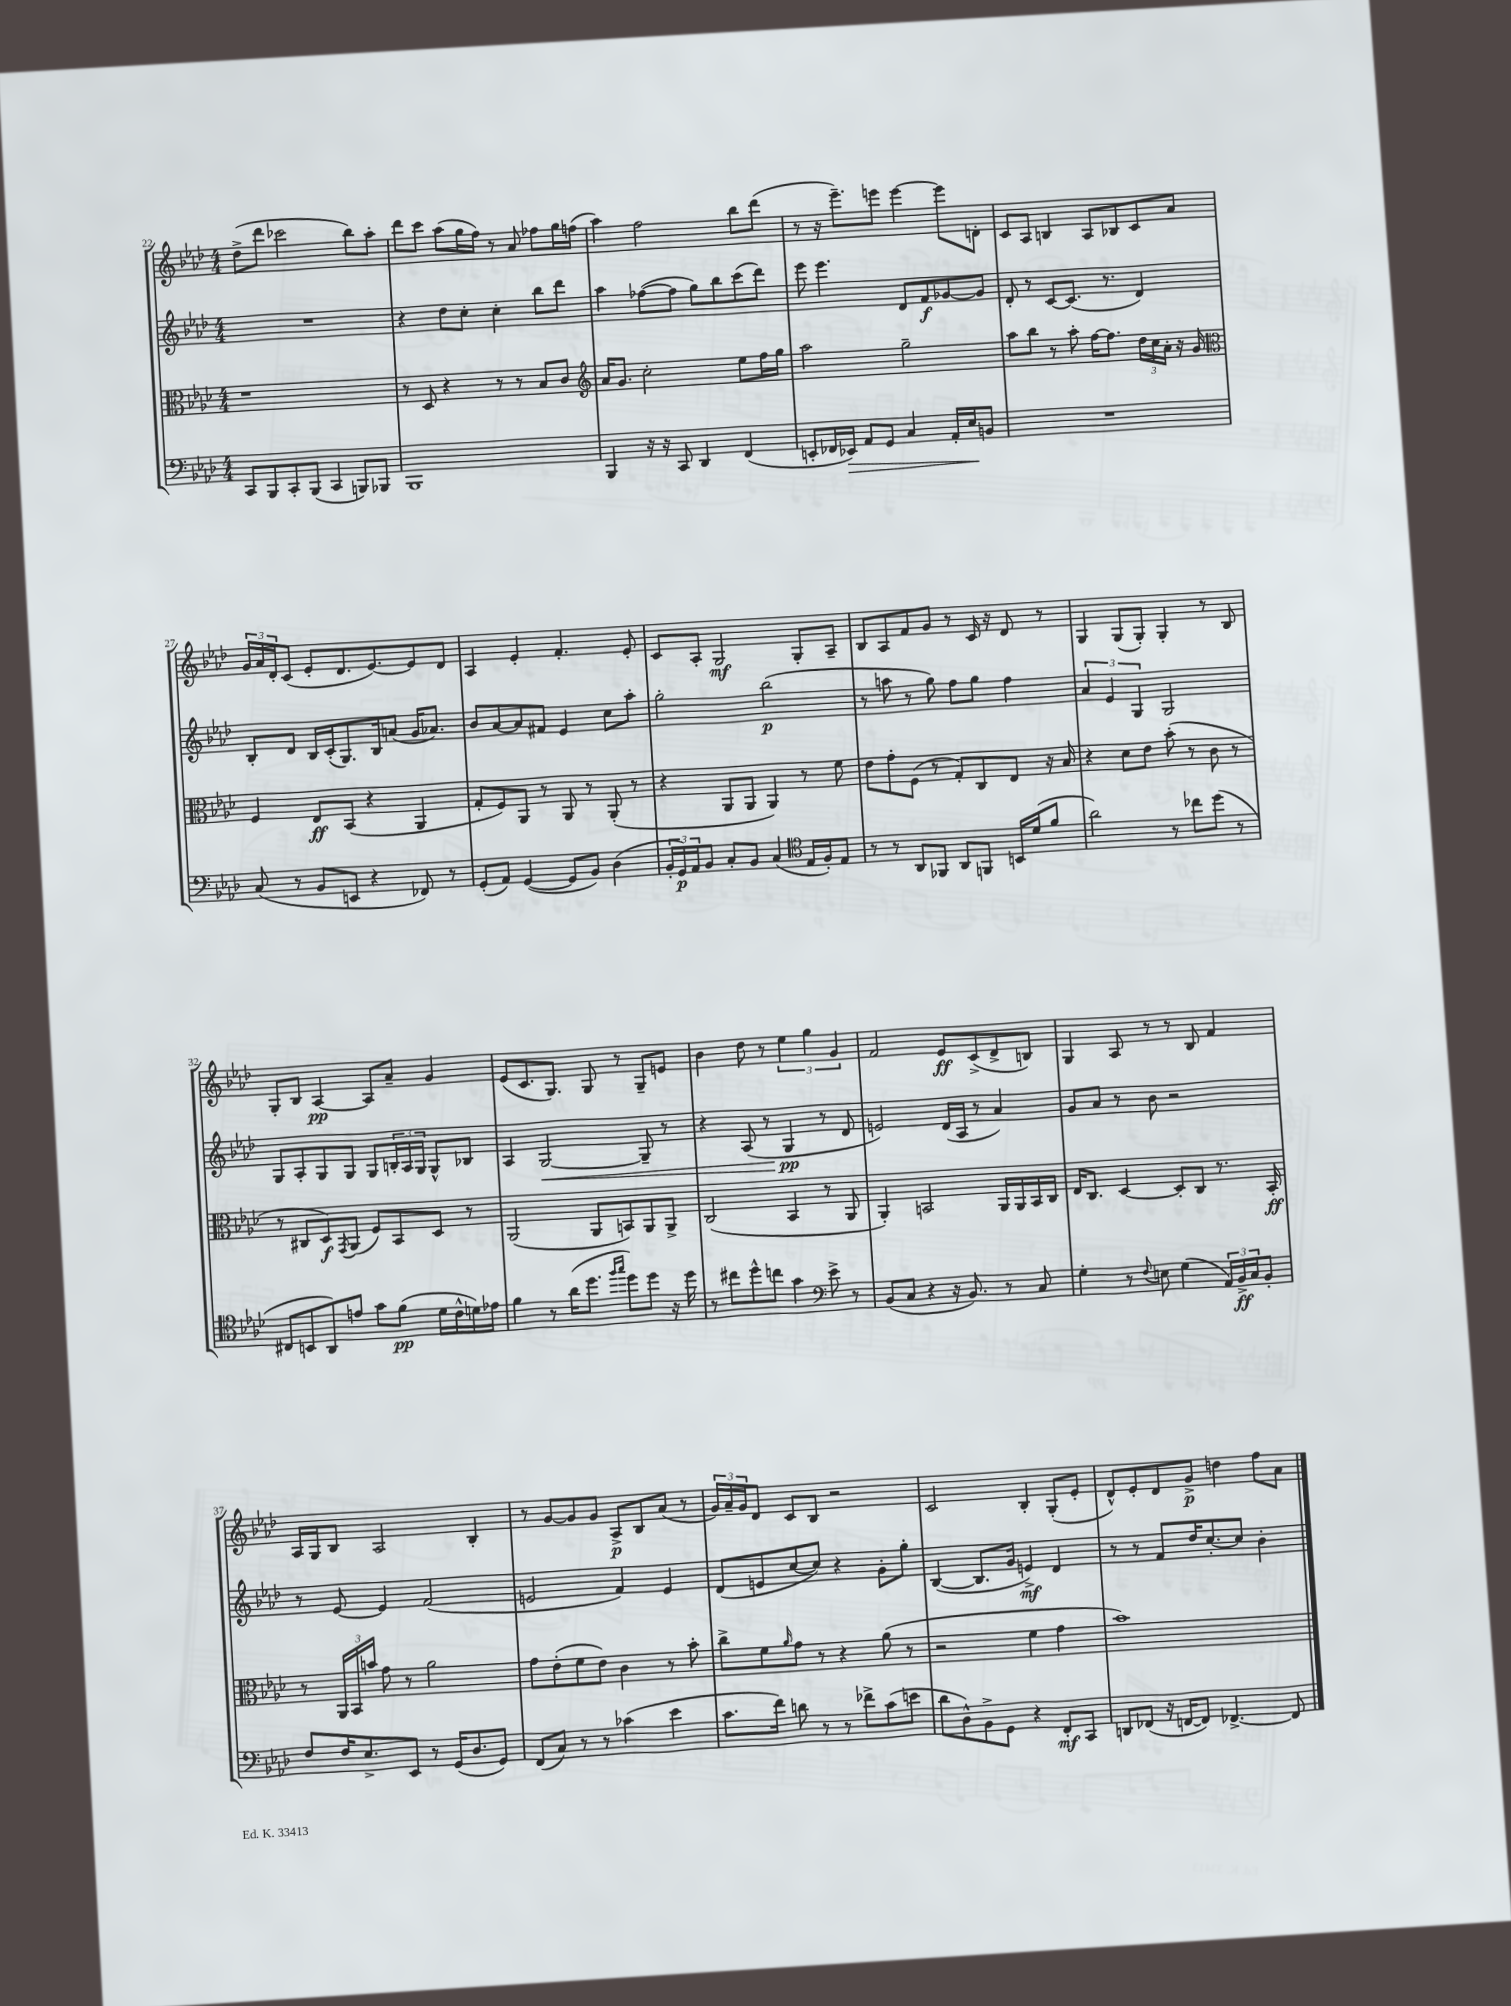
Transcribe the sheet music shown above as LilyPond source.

<<
\new StaffGroup <<
\new Staff = "s0" {
    \clef treble \key aes \major \numericTimeSignature \time 4/4
    des''8->( des'''8 ces'''2 bes''8) aes''8-. |
    des'''8 c'''8 aes''8( g''16 f''16) r8 aes'8 fes''8 g''16 f''16( |
    aes''4) f''2 bes''8 des'''8( |
    r8 r16 ees'''8.--) e'''8 e'''4~ e'''8 d'8-. |
    c'8 aes8 b4 aes8 bes8 c'8 aes'8 |
    \tuplet 3/2 { g'16 aes'16 des'16-. } c'8( ees'8-. des'8. ees'8.~) ees'8 des'8 |
    aes4 ees'4-. f'4.-. ees'8-. |
    c'8 aes8-. g2\mf g8-. aes8-- |
    bes8 aes8 f'8 g'8 r8 c'16 r16 des'8 r8 |
    g4 g8( g8-.) g4-. r8 bes8 |
    g8-. bes8 aes4~\pp aes8 aes'8-- g'4 |
    ees'8( c'8. g8.) g8 r8 g8-- e'8 |
    bes'4 des''8 r8 \tuplet 3/2 { ees''4 g''4 g'4 } |
    f'2 ees'8\ff c'8->( des'8-> b8) |
    g4 aes8 r8 r8 bes8 f'4 |
    aes16 g16 bes8 aes2 bes4-. |
    r8 g'8~ g'8 g'8 aes8->\p bes8 aes'8( r8 |
    \tuplet 3/2 { g'16) aes'16-- g'16 } des'8 c'8 bes8 r2 |
    c'2 bes4-. g8-.( ees'8-. |
    des'8-^) ees'8-. des'8 g'8->\p d''4 f''8 aes'8 \bar "|." |
}
\new Staff = "s1" {
    \clef treble \key aes \major \numericTimeSignature \time 4/4
    R1 |
    r4 des''8 c''8-. c''4-. bes''8 des'''8 |
    aes''4 fes''8~( fes''8 g''8) bes''8 c'''8( des'''8) |
    ees'''8 ees'''4. des'8 f'8\f ges'8~ ges'8 |
    des'8-. r8 c'8~ c'8.( r8. des'4) |
    bes8-. des'8 bes16 c'16-.( g8.) bes16 a'8( g'16 aes'8.) |
    bes'8 aes'8~ aes'8 fis'8 ees'4 c''8 aes''8-. |
    g''2-. bes''2\p( |
    r8 a''8 r8 g''8) f''8 g''8 f''4 |
    \tuplet 3/2 { aes'4 ees'4 g4 } g2 |
    g8 aes8-. g8 g8 g8 \tuplet 3/2 { b16-. aes16 g16 } g8-^ bes8 |
    aes4 g2~\< g8-- r8 |
    r4 aes8( r8 g4\pp\! r8 des'8 |
    e'2) des'16( aes16 r8 aes'4) |
    g'8 aes'8 r8 bes'8 r2 |
    r8 ees'8~ ees'4 f'2( |
    e'2 f'4) e'4 |
    des'8( e'8 c''8~ c''8) r4 g'8-. g''8-. |
    bes4~( bes8. g'16 e'4->\mf) des'4 |
    r8 r8 f'8 des''16 c''8.~-. c''8 bes'4-. \bar "|." |
}
\new Staff = "s2" {
    \clef alto \key aes \major \numericTimeSignature \time 4/4
    r1 |
    r8 des8 r4 r8 r8 bes8 c'8 |
    \clef treble aes'16 g'8. c''2-. ees''8 f''16 g''16 |
    aes''2 g''2-- |
    aes''8 bes''8 r8 aes''8-. f''16~ f''8. \tuplet 3/2 { des''16 c''16 aes'16-. } r16 g'16 |
    \clef alto f4 ees8\ff bes,8( r4 aes,4 |
    g8-. f8) aes,8 r8 aes,8 r8 aes,8-.( r8 |
    r4 aes,8 aes,8 aes,4) r8 f'8 |
    ees'8 g'8-. f8( r8 g8-.) c8 ees8 r16 bes16 |
    r4 des'8 ees'8 bes'8-.( r8 c'8 r8 |
    r8 cis8 des8\f) \acciaccatura { g,8 } aes,8( f8) bes,8 des8 r8 |
    aes,2( aes,8 b,8) aes,8 aes,8-> |
    c2( bes,4 r8 aes,8 |
    aes,4-.) b,2 aes,16 aes,16 b,16 c16 |
    ees16 c8. des4~ des8-. c8 r8. bes,16-.\ff |
    r8 \tuplet 3/2 { aes,16 bes,16 b'16 } g'8 r8 aes'2 |
    g'8 ees'8-.( f'8 ees'8) c'4 r8 bes'8-. |
    c''8-> f'8 \grace { aes'16 } g'8 r8 r4 aes'8( r8 |
    r2 f'4 g'4 |
    bes'1) \bar "|." |
}
\new Staff = "s3" {
    \clef bass \key aes \major \numericTimeSignature \time 4/4
    c,8 bes,,8 c,8-. bes,,8( c,4 b,,8) bes,,8 |
    bes,,1 |
    bes,,4 r16 r16 c,8 des,4 f,4( |
    e,8-. fes,16 ees,16\>) aes,8 g,8 c4 aes,16-. ees16\! b,8 |
    R1 |
    c8( r8 bes,8 e,8 r4 fes,8) r8 |
    g,8-.( aes,8) g,4~( g,8 bes,8) des4( |
    \tuplet 3/2 { bes,16-. g,16\p) aes,16 } bes,8 c8-. bes,8 c4( \clef tenor ees16 f16-.) ees8 |
    r8 r8 aes,8 fes,8 aes,8 f,8 b,16 des'16( f'8 |
    aes'2) r8 ces''8 des''8( r8 |
    cis8 b,8 aes,8) e'8 g'8 f'8\pp( des'16 c'16-^ d'16) ees'16 |
    f'4 r8 aes'16( des''8. \grace { f''16 g''16 } des''8) des''8 r16 des''16 |
    r8 cis''8 des''8-^ c''8 g'4 \clef bass ees'8-> r8 |
    bes,8( c8 r4 r16 bes,8.) r8 c8 |
    g4-. r8 \appoggiatura { f8 } e8 g4( \tuplet 3/2 { aes,16) bes,16->\ff c16 } bes,8-. |
    f8 f16 ees8.-> ees,8 r8 g,16( des8. g,8) |
    f,8( c8) r8 r8 ces'4( ees'4 |
    c'8. f'16) d'8 r8 r8 fes'8-> c'8( e'8 |
    des'8 des8-^) bes,8-> g,8 r4 f,8-.\mf c,8 |
    d,8 fes,8( r16 f,16~ f,8) fes,4.~-> fes,8 \bar "|." |
}
>>
>>
\layout { \context { \Score currentBarNumber = #22 } }
